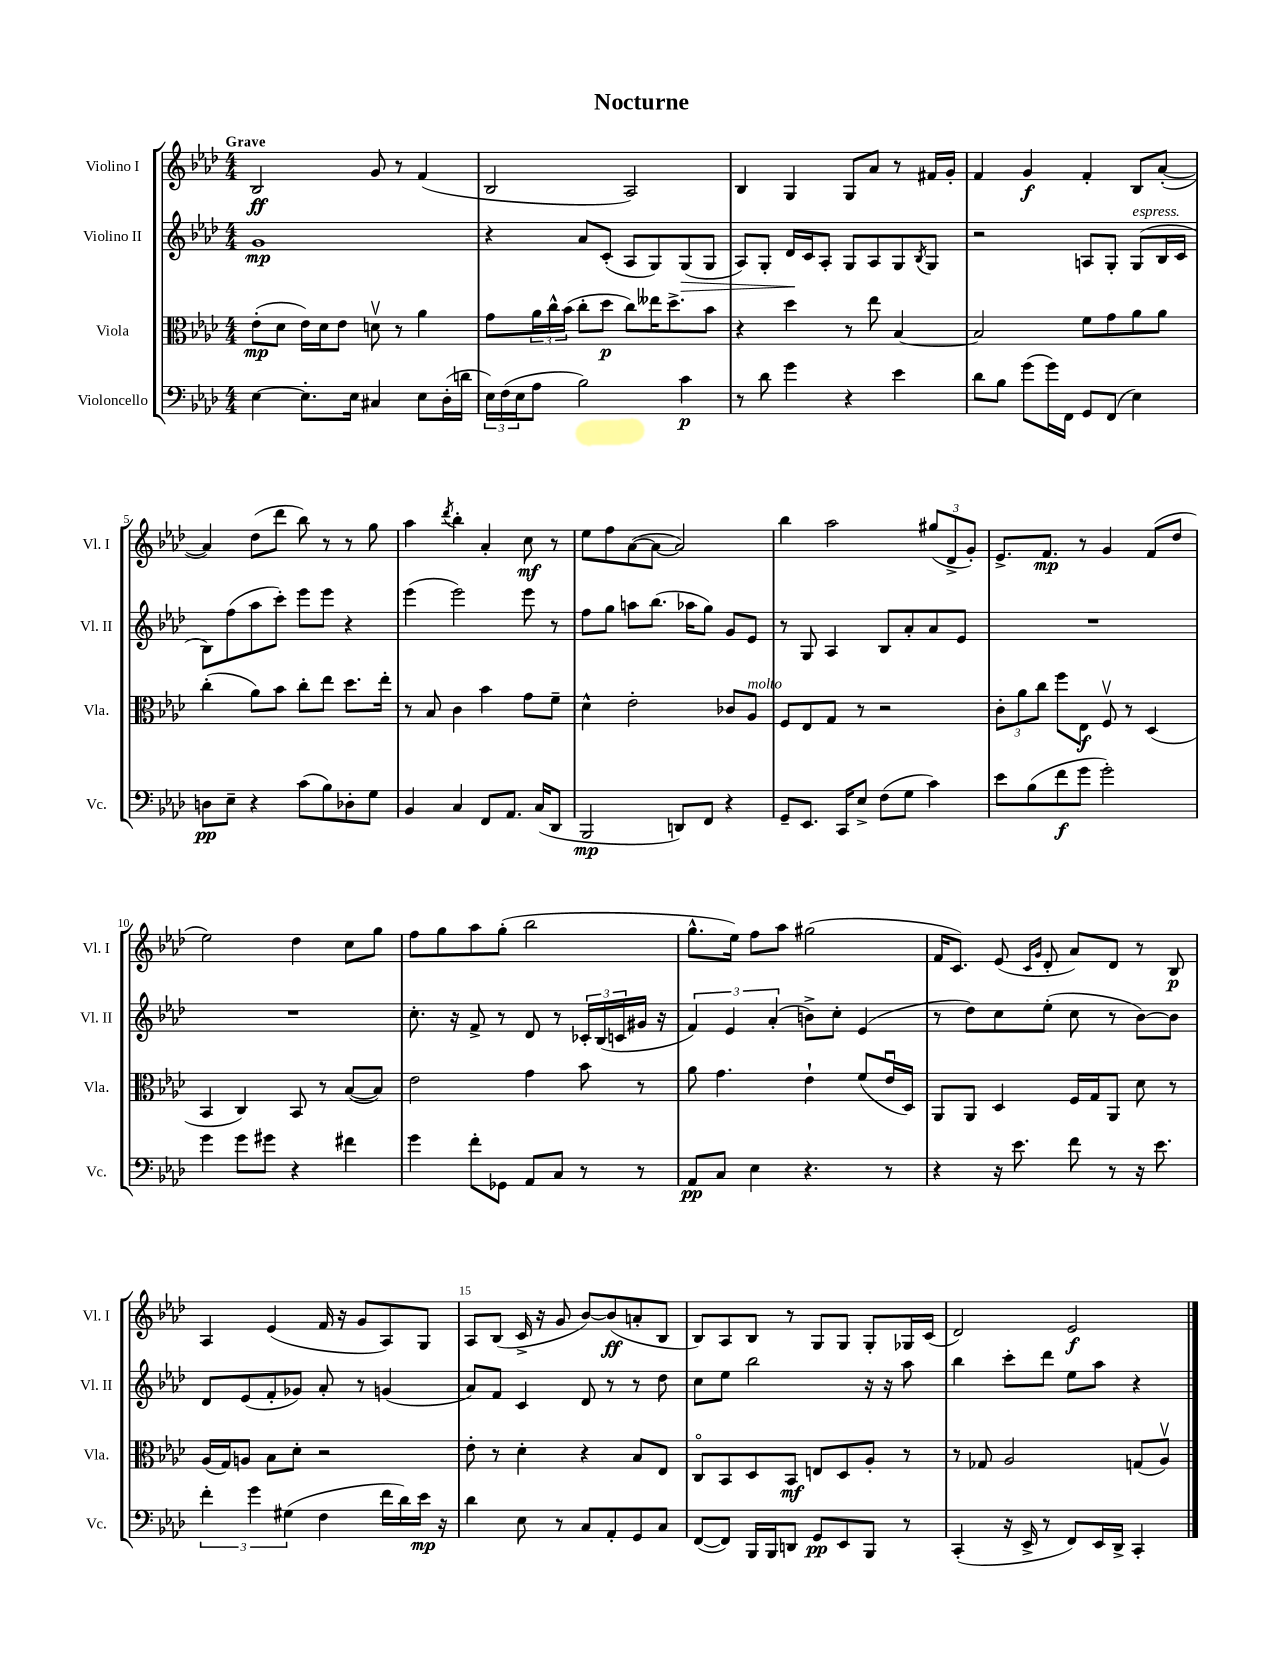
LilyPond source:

\header { title = "Nocturne" }
<<
\new StaffGroup <<
\new Staff = "s0" \with { instrumentName = "Violino I" shortInstrumentName = "Vl. I" } {
    \clef treble \key aes \major \numericTimeSignature \time 4/4 \tempo "Grave"
    bes2\ff g'8 r8 f'4( |
    bes2 aes2) |
    bes4 g4 g8 aes'8 r8 fis'16 g'16-. |
    f'4 g'4\f f'4-. bes8 aes'8~-.( |
    aes'4) des''8( des'''8 bes''8) r8 r8 g''8 |
    aes''4 \acciaccatura { des'''8 } bes''4-. aes'4-. c''8\mf r8 |
    ees''8 f''8 aes'8~( aes'8~ aes'2) |
    bes''4 aes''2 \tuplet 3/2 { gis''8( des'8-> g'8-.) } |
    ees'8.-> f'8.\mp r8 g'4 f'8( des''8 |
    ees''2) des''4 c''8 g''8 |
    f''8 g''8 aes''8 g''8-.( bes''2 |
    g''8.-^ ees''16) f''8 aes''8 gis''2( |
    f'16 c'8.) ees'8( \grace { c'16 g'16 } des'8-. aes'8) des'8 r8 bes8\p |
    aes4 ees'4( f'16 r16 g'8 aes8) g8 |
    aes8 bes8( c'16-> r16 g'8 bes'8~) bes'8\ff( a'8-. bes8 |
    bes8) aes8 bes8 r8 g8 g8 g8-. ges16 c'16( |
    des'2) ees'2\f \bar "|." |
}
\new Staff = "s1" \with { instrumentName = "Violino II" shortInstrumentName = "Vl. II" } {
    \clef treble \key aes \major \numericTimeSignature \time 4/4
    g'1\mp |
    r4 aes'8 c'8-.( aes8 g8) g8\>( g8 |
    aes8) g8-. des'16\! c'16 aes8-. g8 aes8 g8 \acciaccatura { bes8 } g8 |
    r2 a8 g8-. g8^\markup { \italic "espress." }( bes16 c'16 |
    bes8) f''8( aes''8 c'''8-.) ees'''8 ees'''8 r4 |
    ees'''4( ees'''2) ees'''8 r8 |
    f''8 g''8 a''8 bes''8.( aes''16 g''8) g'8 ees'8 |
    r8 g8 aes4 bes8 aes'8-. aes'8 ees'8 |
    R1 |
    R1 |
    c''8.-. r16 f'8-> r8 des'8 r8 \tuplet 3/2 { ces'16-. bes16( c'16 } gis'16 r16 |
    \tuplet 3/2 { f'4) ees'4 aes'4-.( } b'8->) c''8-. ees'4( |
    r8 des''8) c''8 ees''8-.( c''8 r8 bes'8~) bes'8 |
    des'8 ees'8( f'8-. ges'8) aes'8-. r8 g'4( |
    aes'8) f'8 c'4 des'8 r8 r8 des''8 |
    c''8 ees''8 bes''2 r16 r16 aes''8 |
    bes''4 c'''8-. des'''8 ees''8 aes''8 r4 \bar "|." |
}
\new Staff = "s2" \with { instrumentName = "Viola" shortInstrumentName = "Vla." } {
    \clef alto \key aes \major \numericTimeSignature \time 4/4
    ees'8-.\mp( des'8 ees'16) des'16 ees'8 d'8\upbow r8 aes'4 |
    g'8 \tuplet 3/2 { aes'16 c''16-^ bes'16( } c''8-. des''8\p c''8) eeses''16 des''8.-> bes'8 |
    r4 des''4 r8 ees''8 bes4~ |
    bes2 f'8 g'8 aes'8 aes'8 |
    c''4-.( aes'8) bes'8 c''8-. ees''8 des''8. ees''16-. |
    r8 bes8 c'4 bes'4 g'8 f'8-- |
    des'4-^ ees'2-. ces'8 aes8^\markup { \italic "molto" } |
    f8 ees8 g8 r8 r2 |
    \tuplet 3/2 { c'8-. aes'8 c''8 } f''8 ees8\f f8\upbow r8 des4( |
    bes,4 c4) bes,8 r8 bes8~( bes8) |
    ees'2 g'4 bes'8 r8 |
    aes'8 g'4. ees'4-! f'8( ees'16\downbow des16) |
    aes,8 aes,8 des4 f16 g16 aes,8 des'8 r8 |
    aes16( g16) a8 bes8 des'8-. r2 |
    ees'8-. r8 des'4-. r4 bes8 ees8 |
    c8\flageolet bes,8 des8 bes,8\mf e8 des8 aes8-. r8 |
    r8 ges8 aes2 g8( aes8\upbow) \bar "|." |
}
\new Staff = "s3" \with { instrumentName = "Violoncello" shortInstrumentName = "Vc." } {
    \clef bass \key aes \major \numericTimeSignature \time 4/4
    ees4~ ees8.-. ees16 cis4 ees8 des16-.( d'16 |
    \tuplet 3/2 { ees16) f16( ees16 } aes8 bes2) c'4\p |
    r8 des'8 g'4 r4 ees'4 |
    des'8 bes8 g'8( g'16) f,16 g,8 f,8( ees4) |
    d8\pp ees8-- r4 c'8( bes8) des8-. g8 |
    bes,4 c4 f,8 aes,8. c16( des,8 |
    bes,,2\mp d,8) f,8 r4 |
    g,8-- ees,8. c,16 ees8-> f8( g8 c'4) |
    ees'8 bes8( f'8\f g'8 g'2-.) |
    g'4 g'8 gis'8 r4 fis'4 |
    g'4 f'8-. ges,8 aes,8 c8 r8 r8 |
    aes,8\pp c8 ees4 r4. r8 |
    r4 r16 ees'8. f'8 r8 r16 ees'8. |
    \tuplet 3/2 { f'4-. g'4 gis4( } f4 f'16 des'16) ees'16\mp r16 |
    des'4 ees8 r8 c8 aes,8-. g,8 c8 |
    f,8~( f,8) bes,,16 bes,,16 d,8 g,8\pp ees,8 bes,,8 r8 |
    c,4-.( r16 ees,16-> r8 f,8) ees,16 des,16-> c,4-. \bar "|." |
}
>>
>>
\layout { \context { \Score \override BarNumber.break-visibility = ##(#f #t #t) barNumberVisibility = #(every-nth-bar-number-visible 5) } }
